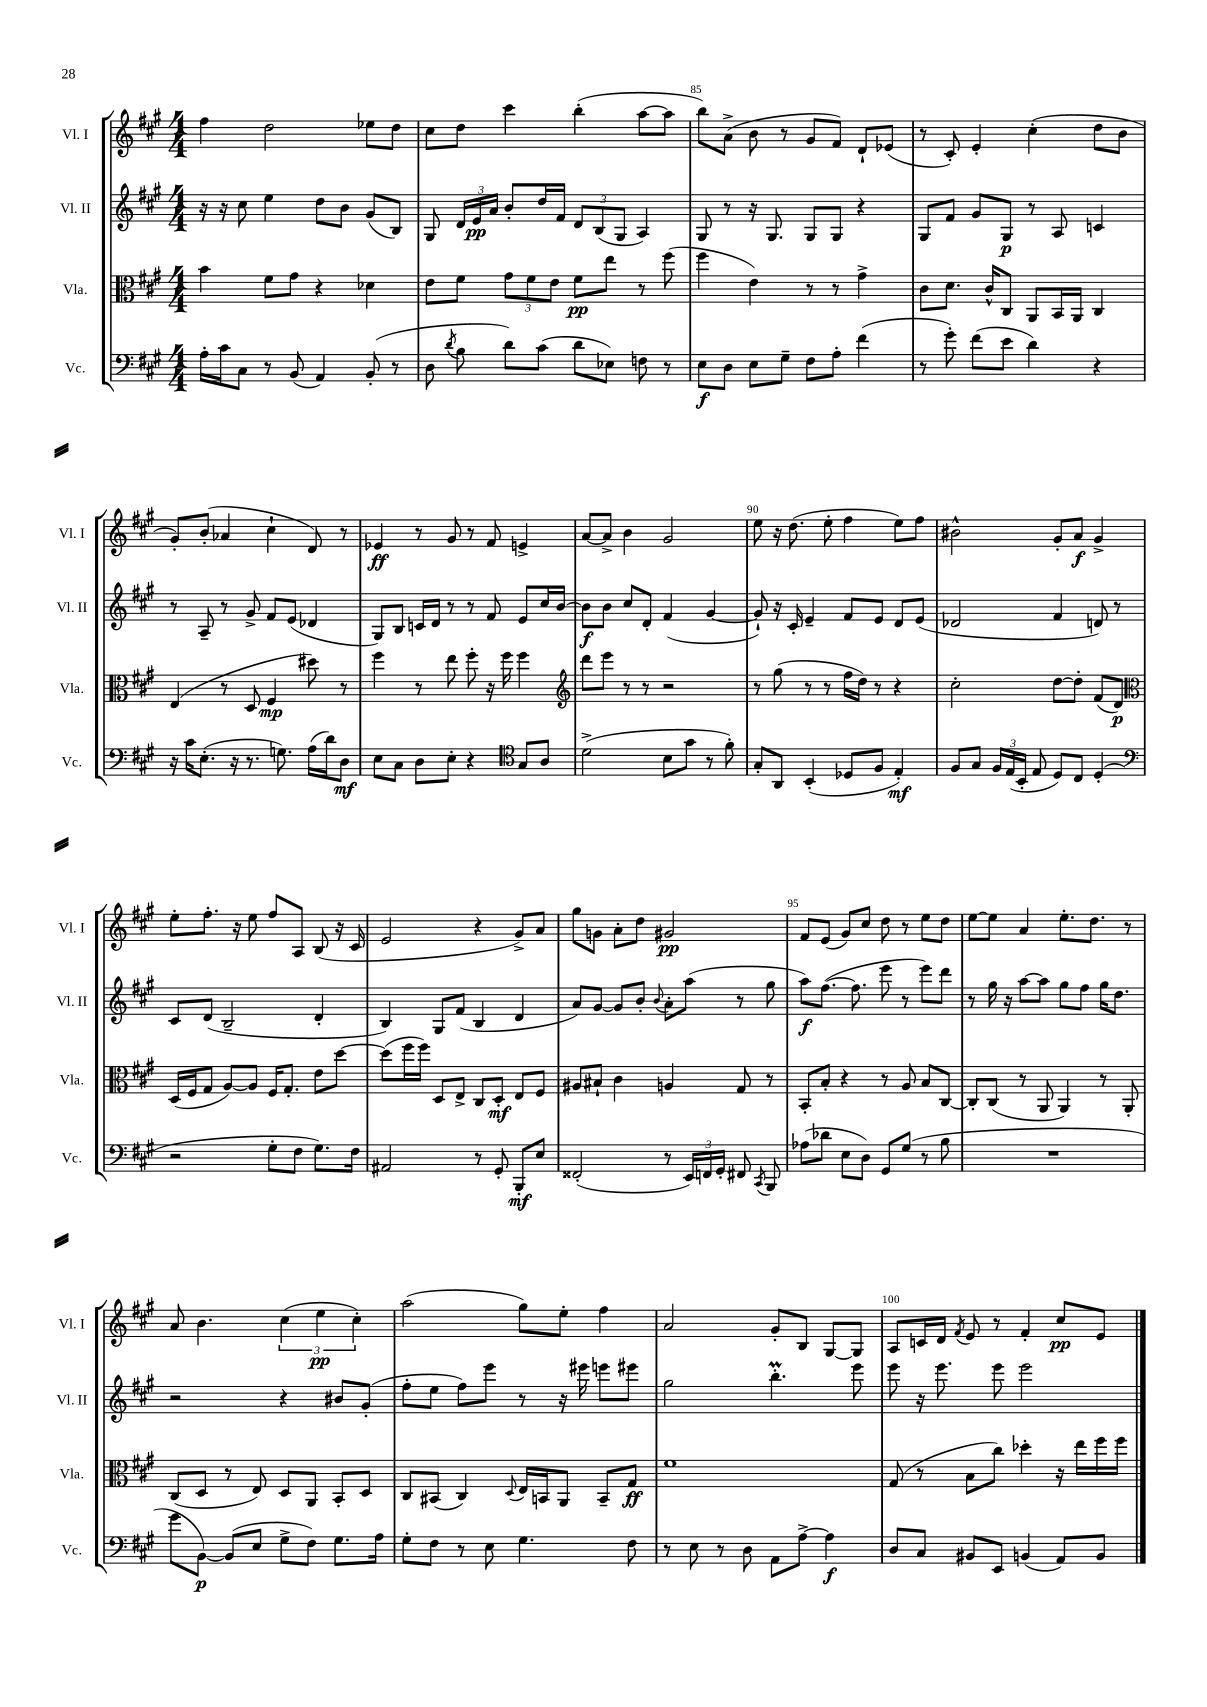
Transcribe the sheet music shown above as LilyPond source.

<<
\new StaffGroup <<
\new Staff = "s0" \with { instrumentName = "Vl. I" shortInstrumentName = "Vl. I" } {
    \clef treble \key a \major \numericTimeSignature \time 4/4
    \autoBeamOff fis''4 d''2 ees''8[ d''8] |
    cis''8[ d''8] cis'''4 b''4-.( a''8[~ a''8] |
    b''8[) a'8]->( b'8 r8 gis'8[ fis'8]) d'8[-! ees'8]( |
    r8 cis'8-.) e'4-. cis''4-.( d''8[ b'8] |
    gis'8[-.) b'8]-.( aes'4 cis''4-! d'8) r8 |
    ees'4\ff r8 gis'8 r8 fis'8 e'4-> |
    a'8[~ a'8]-> b'4 gis'2 |
    e''8 r16 d''8.( e''8-. fis''4 e''8[) fis''8] |
    bis'2-^ gis'8[-. a'8]\f gis'4-> |
    e''8[-. fis''8.]-. r16 e''8 fis''8[ a8] b8( r16 cis'16 |
    e'2 r4 gis'8[->) a'8] |
    gis''8[ g'8] a'8[-. d''8] gis'2\pp |
    fis'8[ e'8]( gis'8[) cis''8] d''8 r8 e''8[ d''8] |
    e''8[~ e''8] a'4 e''8.[-. d''8.] r8 |
    a'8 b'4. \tuplet 3/2 { cis''4( e''4\pp cis''4-.) } |
    a''2( gis''8[) e''8]-. fis''4 |
    a'2 gis'8[-. b8] gis8[~ gis8] |
    a8[ c'16 d'16] \acciaccatura { fis'8 } e'8 r8 fis'4-. cis''8[\pp e'8] \bar "|." |
}
\new Staff = "s1" \with { instrumentName = "Vl. II" shortInstrumentName = "Vl. II" } {
    \clef treble \key a \major \numericTimeSignature \time 4/4
    \autoBeamOff r16 r16 cis''8 e''4 d''8[ b'8] gis'8[( b8]) |
    gis8 \tuplet 3/2 { d'16[ e'16\pp a'16] } b'8[-. d''16 fis'16] \tuplet 3/2 { d'8[ b8( gis8] } a4) |
    gis8 r8 r16 gis8. gis8[ gis8] r4 |
    gis8[ fis'8] gis'8[ gis8]\p r8 a8 c'4 |
    r8 a8-- r8 gis'8-> fis'8[ e'8]( des'4 |
    gis8[) b8] c'16[ d'16] r8 r8 fis'8 e'8[ cis''16 b'16]~ |
    b'8[\f b'8] cis''8[ d'8]-. fis'4( gis'4~ |
    gis'8-!) r16 cis'16-. e'4-- fis'8[ e'8] d'8[ e'8]( |
    des'2 fis'4 d'8) r8 |
    cis'8[ d'8]( b2-- d'4-. |
    b4) gis8[ fis'8]( b4 d'4 |
    a'8[) gis'8]~ gis'8[ b'8]-. \appoggiatura { b'8 } a'8[-. a''8]( r8 gis''8 |
    a''8[\f) fis''8.]~( fis''8. e'''8 r8 e'''8[) d'''8] |
    r8 gis''16 r16 a''8[~ a''8] gis''8[ fis''8] gis''16[ d''8.] |
    r2 r4 bis'8[ gis'8]-.( |
    fis''8[-. e''8] fis''8[) e'''8] r8 r16 eis'''16 e'''8[ eis'''8] |
    gis''2 b''4.-.\prall e'''8 |
    e'''8 r16 e'''8. e'''8 e'''2 \bar "|." |
}
\new Staff = "s2" \with { instrumentName = "Vla." shortInstrumentName = "Vla." } {
    \clef alto \key a \major \numericTimeSignature \time 4/4
    \autoBeamOff b'4 fis'8[ gis'8] r4 des'4 |
    e'8[ fis'8] \tuplet 3/2 { gis'8[ fis'8 e'8] } fis'8[\pp e''8] r8 fis''8( |
    fis''4 e'4) r8 r8 gis'4-> |
    cis'8[ d'8.] cis'16[-^ cis8] a,8[ b,16 a,16] cis4 |
    e4( r8 d8 fis4\mp dis''8) r8 |
    fis''4 r8 e''8 fis''8-. r16 fis''16 fis''4 |
    \clef treble d'''8[ e'''8] r8 r8 r2 |
    r8 gis''8( r8 r8 fis''16[ d''16]) r8 r4 |
    cis''2-. d''8[~ d''8]-. fis'8[( d'8]\p) |
    \clef alto d16[( fis16 gis8] a8[~) a8] fis16[ gis8.]-. e'8[ d''8]~ |
    d''8[( fis''16 fis''16]) d8[ e8]-> cis8[ d8]-.\mf e8[ fis8] |
    ais8[ bis8]-! cis'4 a4 gis8 r8 |
    b,8[-. b8]-. r4 r8 a8 b8[ cis8]~ |
    cis8[-. cis8]( r8 a,8 a,4) r8 a,8-. |
    cis8[( d8] r8 e8) d8[ a,8] b,8[-. d8] |
    cis8[ bis,8]( cis4) \appoggiatura { d8 } e16[ b,16 a,8] b,8[-- gis8]\ff |
    fis'1 |
    gis8( r8 b8[ cis''8]) des''4-. r16 e''16[ fis''16 fis''16] \bar "|." |
}
\new Staff = "s3" \with { instrumentName = "Vc." shortInstrumentName = "Vc." } {
    \clef bass \key a \major \numericTimeSignature \time 4/4
    \autoBeamOff a16[-. cis'16 cis8] r8 b,8( a,4) b,8-.( r8 |
    d8 \acciaccatura { d'8 } b8 d'8[) cis'8]( d'8[ ees8]) f8 r8 |
    e8[\f d8] e8[ gis8]-- fis8[ a8]-. fis'4( |
    r8 gis'8-.) fis'8[( e'8] d'4) r4 |
    r16 cis'16[ e8.]-.( r16 r8. g8.) a16[( d'16) d8]\mf |
    e8[ cis8] d8[ e8]-. r4 \clef tenor gis8[ a8] |
    d'2->( b8[ gis'8] r8 fis'8-.) |
    gis8[-. a,8] b,4-.( des8[ fis8] e4-.\mf) |
    fis8[ gis8] \tuplet 3/2 { fis16[ e16( b,16]-. } e8 d8[) cis8] d4-.( |
    \clef bass r2 gis8[-. fis8] gis8.[) fis16] |
    ais,2 r8 gis,8-. b,,8[-.\mf e8] |
    fisis,2-.( r8 \tuplet 3/2 { e,16[) f,16 gis,16]-. } fis,8 \acciaccatura { cis,8 } b,,8 |
    aes8[( des'8] e8[ d8]) gis,8[ gis8]( r8 b8 |
    R1 |
    gis'8[ b,8]~\p) b,8[( e8] gis8[-> fis8]) gis8.[ a16] |
    gis8[-. fis8] r8 e8 gis4. fis8 |
    r8 e8 r8 d8 a,8[ a8]~-> a4\f |
    d8[ cis8] bis,8[ e,8] b,4( a,8[) b,8] \bar "|." |
}
>>
>>
\layout { \context { \Score currentBarNumber = #83 \override BarNumber.break-visibility = ##(#f #t #t) barNumberVisibility = #(every-nth-bar-number-visible 5) } }
